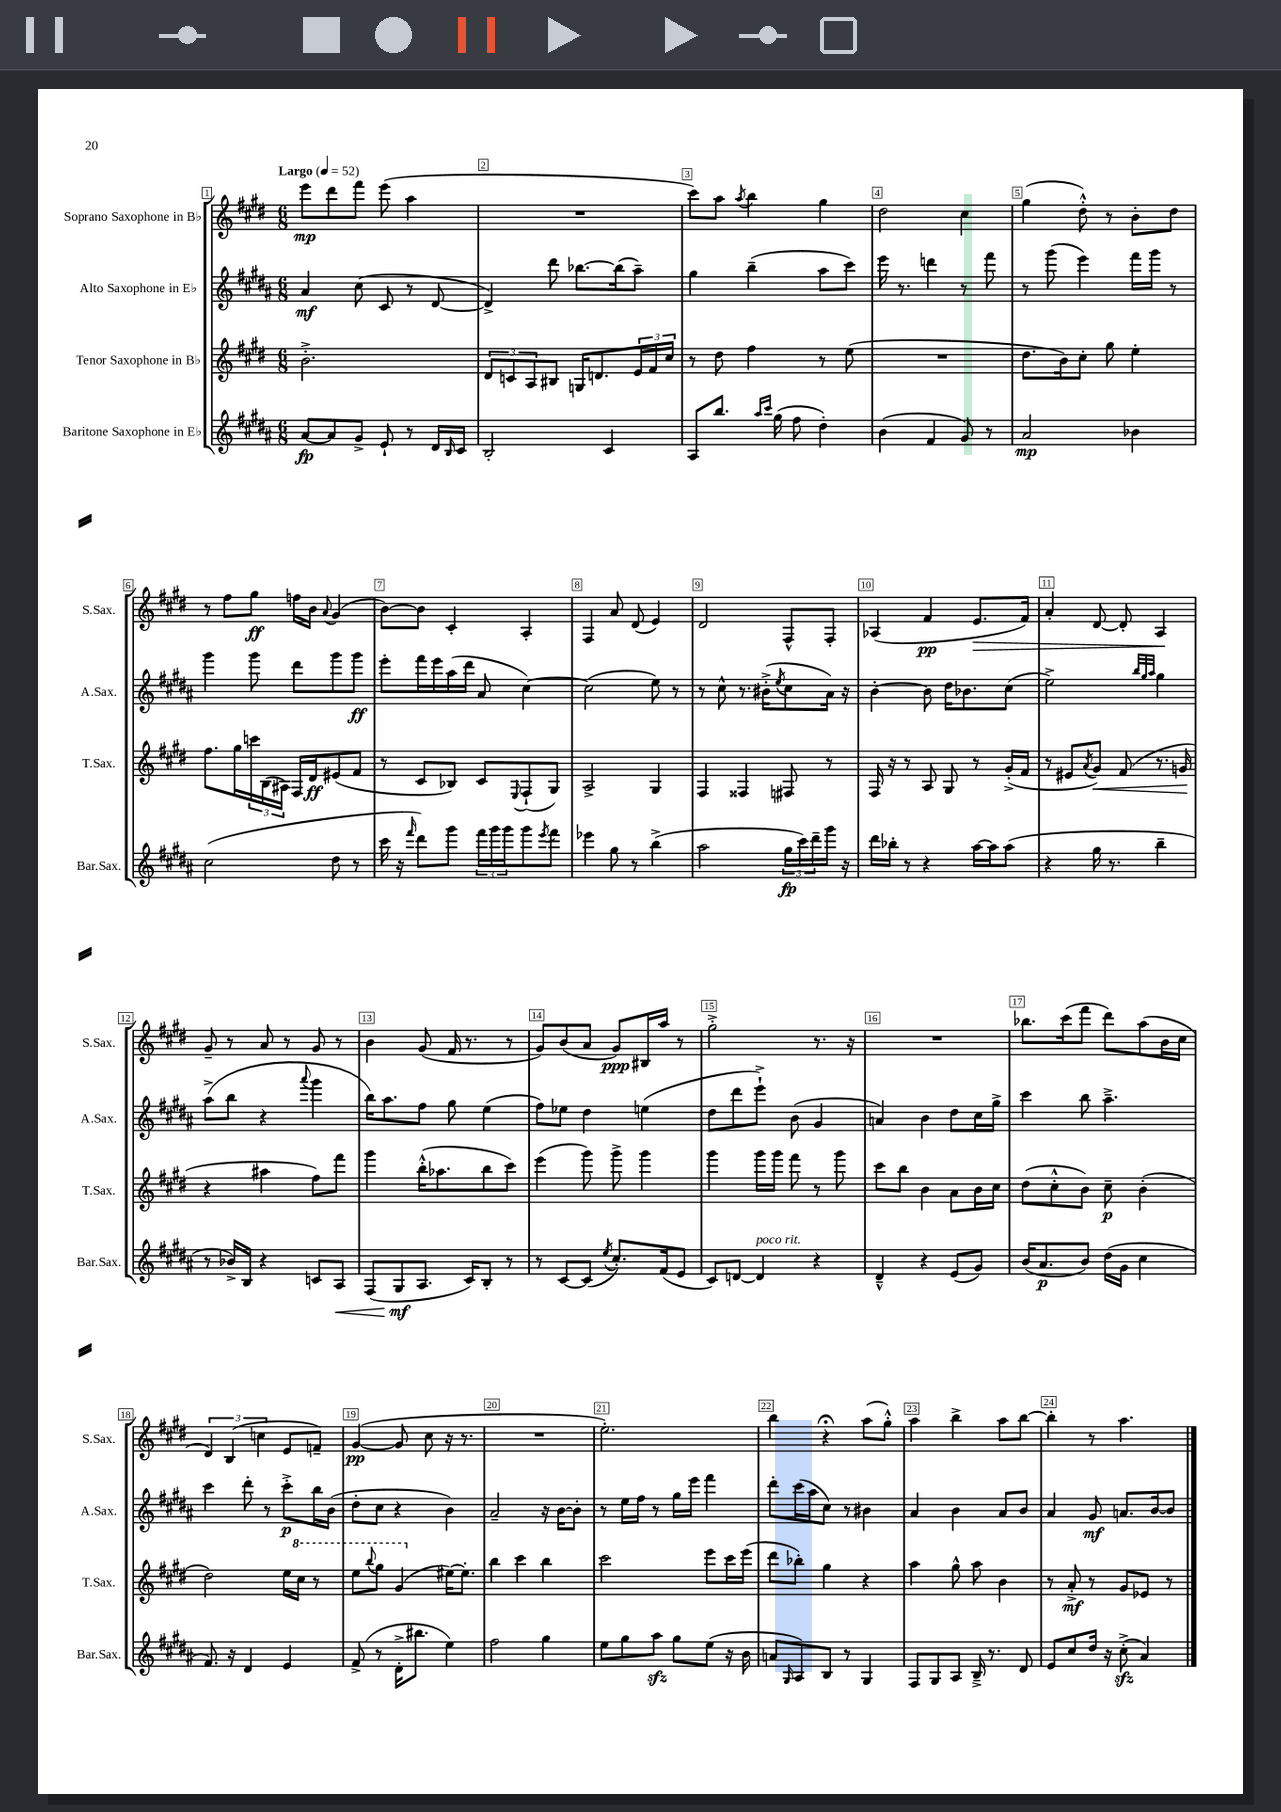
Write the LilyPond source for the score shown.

<<
\new StaffGroup <<
\new Staff = "s0" \with { instrumentName = "Soprano Saxophone in Bb" shortInstrumentName = "S.Sax." } {
    \clef treble \key e \major \numericTimeSignature \time 6/8 \tempo "Largo" 4 = 52
    e'''8\mp dis'''8 fis'''8 e'''8( a''4 |
    R2. |
    cis'''8) a''8 \acciaccatura { a''8 } b''4 gis''4 |
    dis''2 cis''4 |
    gis''4( dis''8-.-^) r8 b'8-. dis''8 |
    r8 fis''8 gis''8\ff f''16 b'16 \appoggiatura { a'8 } gis'4( |
    b'8~) b'8 cis'4-. a4-. |
    fis4 a'8 dis'8( e'4) |
    dis'2 fis8-^ fis8-. |
    aes4( fis'4\pp e'8.\> fis'16) |
    a'4-. dis'8~ dis'8-. a4\! |
    gis'8-- r8 a'8 r8 gis'8 r8 |
    b'4 gis'8( fis'16 r8. r8 |
    gis'8) b'8( a'8 gis'8\ppp) bis16 a''16 r8 |
    gis''2-.-> r8. r16 |
    R2. |
    bes''8. cis'''16( fis'''8 dis'''8) a''8( b'16 cis''16 |
    \tuplet 3/2 { dis'4) b4( c''4 } e'8 f'8--) |
    gis'4~\pp( gis'8 cis''8 r16 r8. |
    R2. |
    e''2.-.) |
    b''4 r4\fermata a''8( gis''8-.-^) |
    a''4 b''4-> a''8 b''8~ |
    b''4-. r8 a''4. \bar "|." |
}
\new Staff = "s1" \with { instrumentName = "Alto Saxophone in Eb" shortInstrumentName = "A.Sax." } {
    \clef treble \key b \major \numericTimeSignature \time 6/8
    ais'4\mf cis''8( cis'8 r8 dis'8~ |
    dis'4->) dis'''8 bes''8.~ bes''16( ais''8--) |
    gis''4 b''4--( ais''8 cis'''8) |
    e'''16 r8. d'''4 r8 fis'''8 |
    r8 gis'''8( e'''4) fis'''16 gis'''16 r8 |
    gis'''4 gis'''8 dis'''8 gis'''8 gis'''8\ff |
    e'''8-. fis'''16 e'''16 ais''16( dis'''16 ais'8 cis''4~) |
    cis''2( e''8) r8 |
    r8 cis''8-^ r8. bis'16-.->( \acciaccatura { e''8 } cis''8 ais'16) r16 |
    b'4~-. b'8 dis''16 bes'8. cis''8( |
    e''2->) \grace { b''32 gis''32 ais''32 } gis''4 |
    ais''8->( b''8 r4 \appoggiatura { ais'''8 } gis'''4 |
    b''16) ais''8. fis''8 gis''8 e''4( |
    fis''8) ees''8 dis''4 e''4( |
    dis''8 dis'''8 e'''8-!->) b'8( gis'4 |
    a'4) b'4 dis''8 cis''16 gis''16-> |
    cis'''4 b''8 ais''4.---> |
    cis'''4 dis'''8-. r8 cis'''8-.->\p b''16 b'16( |
    dis''8-. cis''8 r4 b'4) |
    ais'2-- r16 b'16~ b'8-. |
    r8 e''16 fis''16 r8 gis''16 e'''16 fis'''4 |
    dis'''8-. cis'''16( ais''16 cis''8) r8 bis'4 |
    ais'4 b'4 ais'8 b'8 |
    ais'4 gis'8\mf a'8. b'16~ b'8 \bar "|." |
}
\new Staff = "s2" \with { instrumentName = "Tenor Saxophone in Bb" shortInstrumentName = "T.Sax." } {
    \clef treble \key e \major \numericTimeSignature \time 6/8
    b'2.-.-> |
    \tuplet 3/2 { dis'8 c'8 a8 } bis8 g16 d'8. \tuplet 3/2 { e'16 fis'16 cis''16 } |
    r8 dis''8 fis''4 r8 e''8( |
    R2. |
    dis''8. b'16) cis''8-. gis''8 e''4-. |
    fis''8. gis''16 \tuplet 3/2 { c'''16 b16( ais16) } fis16 dis'16\ff eis'8( fis'8 |
    r8 cis'8 bes8) cis'8 \appoggiatura { e8 } fis8-!( gis8) |
    a2-> gis4 |
    fis4 fisis4 fis8 r8 |
    fis16 r16 r8 a8 gis8 r8 gis'16-.->( fis'16 |
    r8 eis'8 \acciaccatura { a'8 } gis'8\<) fis'8( r8. g'16\! |
    r4 ais''4 fis''8) fis'''8 |
    gis'''4 b''16-.-^( aes''8. b''8 cis'''8) |
    e'''4( gis'''8) gis'''8-> gis'''4 |
    gis'''4 gis'''16 gis'''16 fis'''8 r8 gis'''8 |
    cis'''8 b''8 b'4 a'8 b'16 cis''16 |
    dis''8( cis''8-.-^ b'8) cis''8--\p b'4-.( |
    dis''2) e''16 \ottava #1 cis'''16 r8 |
    e'''8 \appoggiatura { b'''8 } gis'''8 gis''4( \ottava #0 eis''16~) eis''8.-. |
    b''4 cis'''4 b''4 |
    cis'''2 e'''8 cis'''16 e'''16( |
    dis'''8 bes''8-.) gis''4 r4 |
    a''4 gis''8-^ a''8 b'4 |
    r8 a'8-.->\mf r8 gis'8 ees'8 r8 \bar "|." |
}
\new Staff = "s3" \with { instrumentName = "Baritone Saxophone in Eb" shortInstrumentName = "Bar.Sax." } {
    \clef treble \key b \major \numericTimeSignature \time 6/8
    ais'8~\fp ais'8 gis'8-> e'8-! r8 dis'16 \grace { b16 } cis'16 |
    b2-. cis'4 |
    ais8 b''8. \grace { ais''16 cis'''16 } gis''16( fis''8 dis''4-.) |
    b'4( fis'4 gis'8) r8 |
    ais'2\mp bes'4 |
    cis''2( dis''8 r8 |
    cis'''16 r16 \grace { fis'''16 } dis'''8) gis'''8 \tuplet 3/2 { fis'''16 gis'''16 gis'''16 } gis'''8 \acciaccatura { e'''8 } fis'''8 |
    ees'''4 gis''8 r8 b''4->( |
    ais''2 \tuplet 3/2 { gis''16\fp cis'''16) dis'''16-- } gis'''16 r16 |
    dis'''16 bes''16-. r8 r4 ais''16~ ais''16 ais''8( |
    r4 gis''16 r8. b''4-- |
    r8 bes'16->) b16 r4 c'8 ais8\< |
    fis8( gis8\mf\! ais8. cis'16) b8-. r8 |
    r8 cis'8~ cis'8( \acciaccatura { e''8 } cis''8.-.) fis'16( e'8 |
    cis'8) d'8~ d'4^\markup { \italic "poco rit." } r4 |
    dis'4---^ r4 e'8( gis'8) |
    b'16( ais'8.\p b'8) dis''16( gis'16 cis''4 |
    fis'8.) r16 dis'4 e'4 |
    fis'8->( r8 dis'16-.-> bis''8. e''4) |
    fis''2 gis''4 |
    e''8 gis''8 ais''8\sfz gis''8 e''8( r16 b'16 |
    a'8 \grace { gis16 } ais8) b8 r8 gis4 |
    fis8 gis8 ais8 b16---> r8. dis'8 |
    e'8 cis''8 dis''16 r16 cis''8-.->\sfz( ais'4) \bar "|." |
}
>>
>>
\layout { \context { \Score \override BarNumber.break-visibility = ##(#f #t #t) barNumberVisibility = #all-bar-numbers-visible \override BarNumber.stencil = #(make-stencil-boxer 0.1 0.3 ly:text-interface::print) } }
